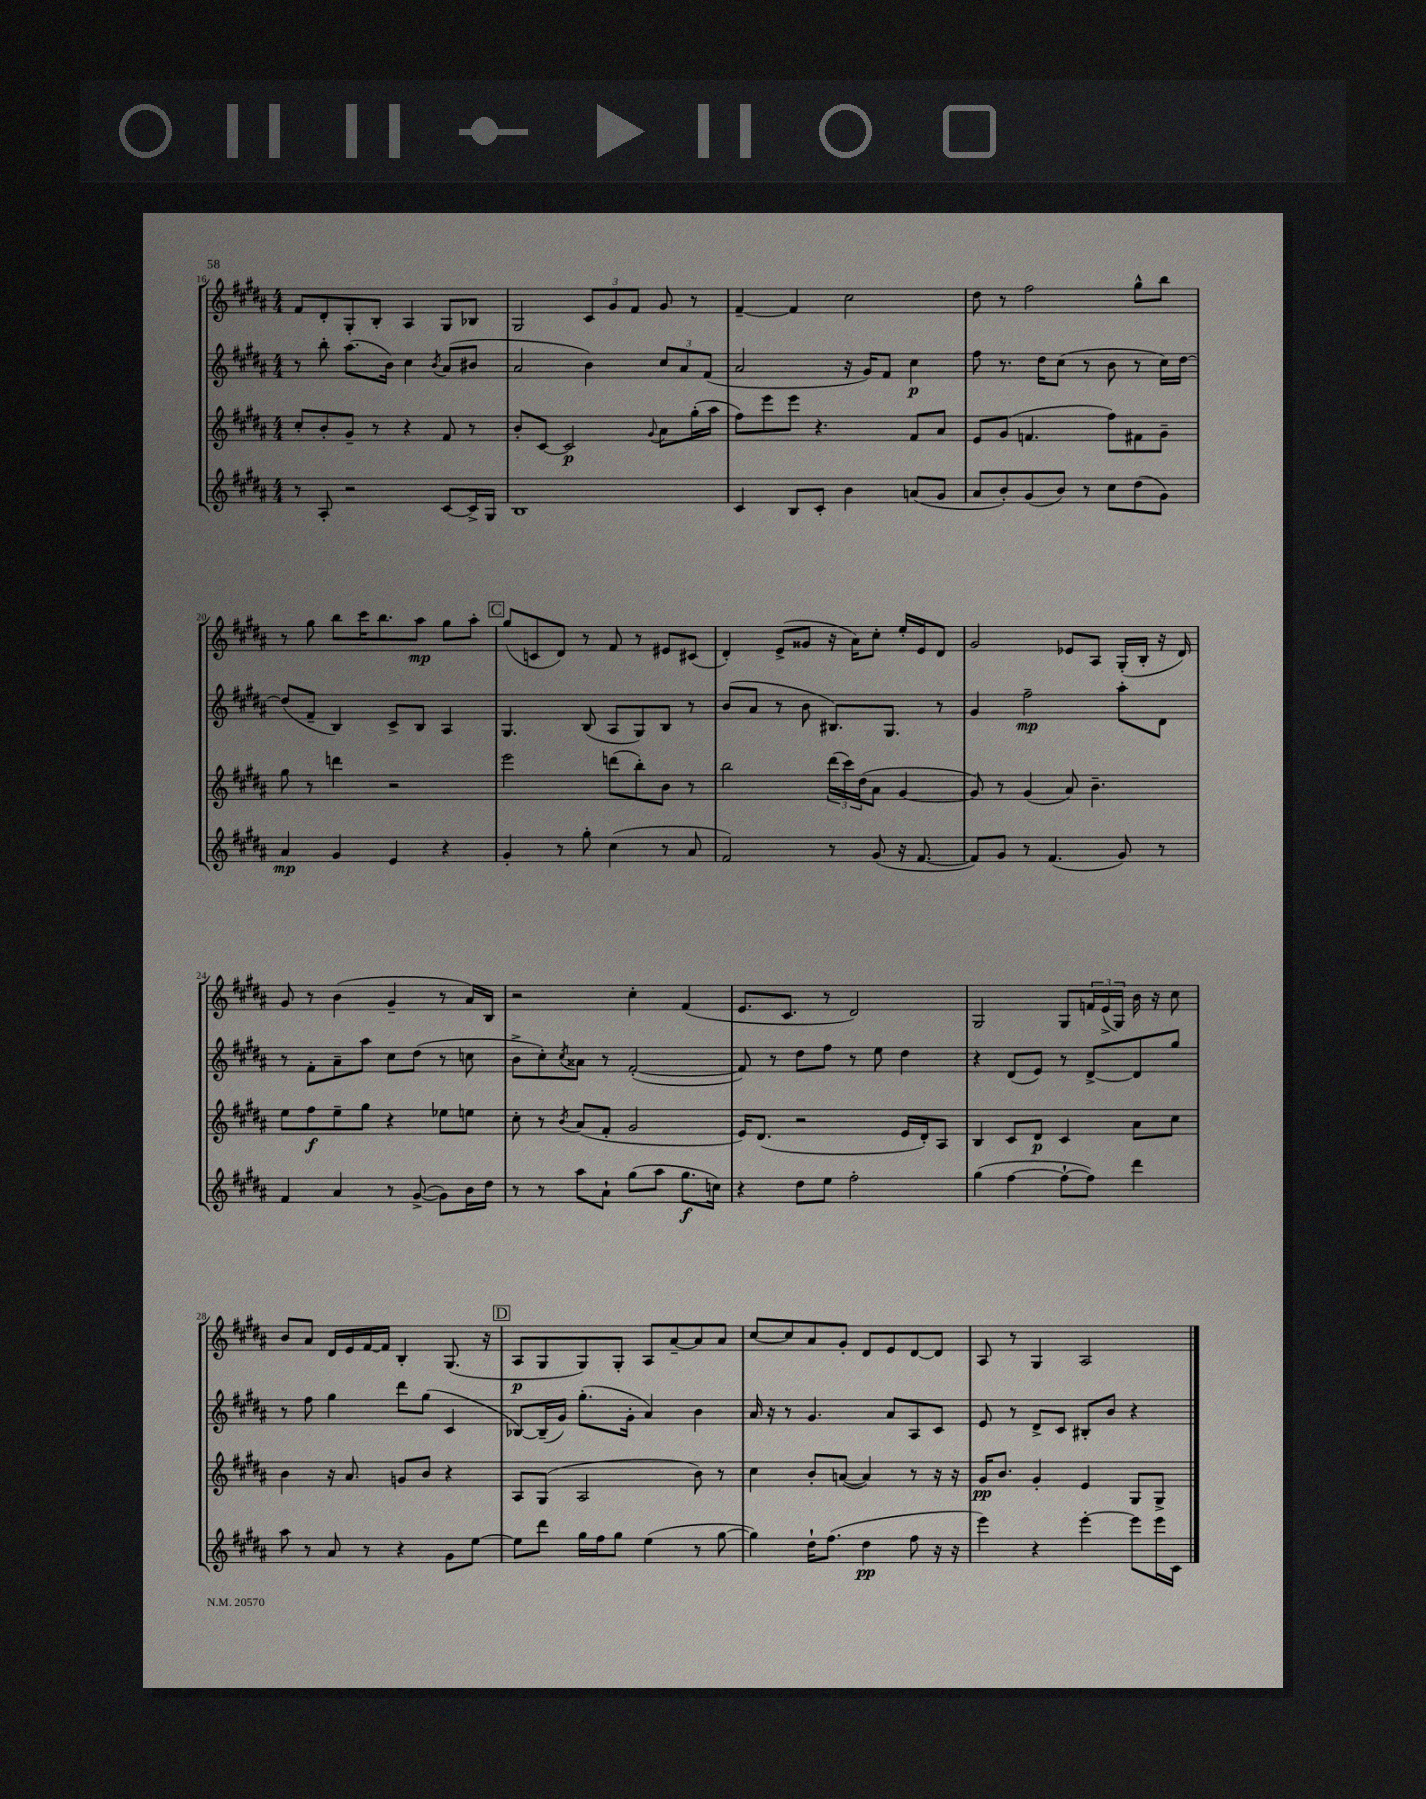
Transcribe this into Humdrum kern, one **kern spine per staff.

**kern	**kern	**kern	**kern
*staff4	*staff3	*staff2	*staff1
*clefG2	*clefG2	*clefG2	*clefG2
*k[f#c#g#d#a#]	*k[f#c#g#d#a#]	*k[f#c#g#d#a#]	*k[f#c#g#d#a#]
*M4/4	*M4/4	*M4/4	*M4/4
8r	8cc#'	8r	8f#
8A#'	8b'	8bb'	8d#'
2r	8g#~	(8.aa#	8G#'
.	8r	.	8B'
.	.	16b)	.
.	4r	4cc#	4A#
.	.	8qb	.
[8c#	8f#	(8a#	8G#
16c#^]	8r	8b#	8B-
16G#	.	.	.
=	=	=	=
1B	8b'	2a#	2G#
.	[8c#	.	.
.	2c#]	.	.
.	.	4b)	12c#
.	.	.	12g#
.	.	.	12f#
.	8qqg#	.	.
.	8a#	12cc#	8g#
.	.	12a#	.
.	(16gg#'	.	8r
.	.	(12f#	.
.	16aa#	.	.
=	=	=	=
4c#	8ff#)	2a#	[4f#~
.	8eee	.	.
8B	8eee	.	4f#]
8c#'	4.r	.	.
4b	.	16r	2cc#
.	.	16g#)	.
.	.	8f#	.
(8a	8f#	4cc#	.
8g#	8a#	.	.
=	=	=	=
8a#	8e	8ff#	8dd#
8b')	(8g#	8.r	8r
(8g#	4.f	.	2ff#
.	.	16dd#	.
8b)	.	(8cc#	.
8r	.	8r	.
8cc#	8ff#)	8b	.
(8dd#	8f#	8r	8gg#^^
8g#)	8g#~	16cc#)	8bb
.	.	[16dd#	.
=	=	=	=
4a#	8gg#	(8dd#]	8r
.	8r	8f#~	8gg#
4g#	4ddd	4B)	8bb
.	.	.	16ccc#
.	.	.	8.bb
4e	2r	8c#^	.
.	.	8B	8aa#
4r	.	4A#	8gg#
.	.	.	8aa#'
=	=	=	=
4g#'	2eee	4.G#	(8gg#
.	.	.	8c
8r	.	.	8d#)
8gg#'	.	(8B	8r
(4cc#	(8ddd	8A#	8f#
.	8bb')	8G#)	8r
8r	8b	8B	8e#
8a#	8r	8r	(8c#
=	=	=	=
2f#)	2bb	(8b	4d#')
.	.	8a#	.
.	.	8r	(8e^
.	.	8b	8g##
8r	(24ddd#	8.B#)	16r
.	24ccc#)	.	.
.	.	.	16a#)
.	(24dd#	.	.
(8g#	8a#	.	8cc#'
.	.	8.G#	.
16r	[4g#	.	16ee'
[8.f#	.	.	16e
.	.	8r	8d#
=	=	=	=
8f#])	8g#])	4g#	2g#
8g#	8r	.	.
8r	(4g#	2ff#~	.
(4.f#	.	.	.
.	8a#)	.	8e-
.	4.b~	.	8A#
8g#)	.	8aa#'	(16G#'
.	.	.	16B'
8r	.	8d#	16r
.	.	.	16d#)
=	=	=	=
4f#	8ee	8r	8g#
.	8ff#	8f#'	8r
4a#	8ee~	8a#~	(4b
.	8gg#	8aa#	.
8r	4r	8cc#	4g#~
([8g#^	.	(8dd#	.
8g#])	8ee-	8r	8r
16b	8ee	8cc	16a#)
16dd#	.	.	16B
=	=	=	=
8r	8cc#'	8b^	2r
8r	8r	8cc#')	.
.	8qb	8qcc#	.
8aa#	(8a#	8a##	.
8a#`	8f#'	8r	.
(8gg#	2g#	([2f#'	4cc#'
8aa#	.	.	.
8.gg#	.	.	(4f#
16cc)	.	.	.
=	=	=	=
4r	16e)	8f#])	8.e
.	(8.d#	.	.
.	.	8r	.
.	.	.	8.c#
8dd#	2r	8dd#	.
8ee	.	8ff#	8r
2ff#'	.	8r	2d#)
.	.	8ee	.
.	16e	4dd#	.
.	16d#')	.	.
.	8A#	.	.
=	=	=	=
(4gg#	4B	4r	2G#
[4ff#	8c#	(8d#	.
.	8d#	8e)	.
8ff#`_	4c#	8r	8G#
8ff#])	.	[8d#^	24f
.	.	.	(24e^
.	.	.	24G#)
4ddd#	8a#	8d#]	16b
.	.	.	16r
.	8cc#	8gg#	8cc#
=	=	=	=
8aa#	4b	8r	8b
8r	.	8ff#	8a#
8a#	16r	4gg#	16d#
.	8.a#	.	16e
8r	.	.	[16f#
.	.	.	16f#]
4r	8g	8ddd#	4B'
.	8b	(8gg#	.
8g#	4r	4c#	(8.G#
[8ee	.	.	.
.	.	.	16r
=	=	=	=
8ee]	8A#	[8B-)	8A#
8ddd#	(8G#	(16B-~]	8G#
.	.	16g#)	.
16gg#	2A#	(8.gg#'	8G#)
16ff#	.	.	.
8gg#	.	.	8G#'
.	.	16g#'	.
(4ee	.	4a#)	8A#
.	.	.	[8a#~
8r	8b)	4b	8a#]
[8gg#	8r	.	8a#
=	=	=	=
4gg#])	4cc#	16a#	[8cc#
.	.	16r	.
.	.	8r	8cc#]
16dd#`	8b'	4.g#	8a#
(8.ff#	.	.	.
.	([8a	.	8g#'
4dd#	4a])	.	8d#
.	.	8a#	8e
8ff#	8r	8A#	[8d#
16r	16r	8c#	8d#]
16r	16r	.	.
=	=	=	=
4eee)	16g#	8e	8A#
.	8.b	.	.
.	.	8r	8r
4r	4g#'	8d#^	4G#
.	.	8c#	.
[4eee'	4e	8B#'	2A#
.	.	8b	.
8eee]	8G#	4r	.
16eee	8G#^	.	.
16c#	.	.	.
==	==	==	==
*-	*-	*-	*-
